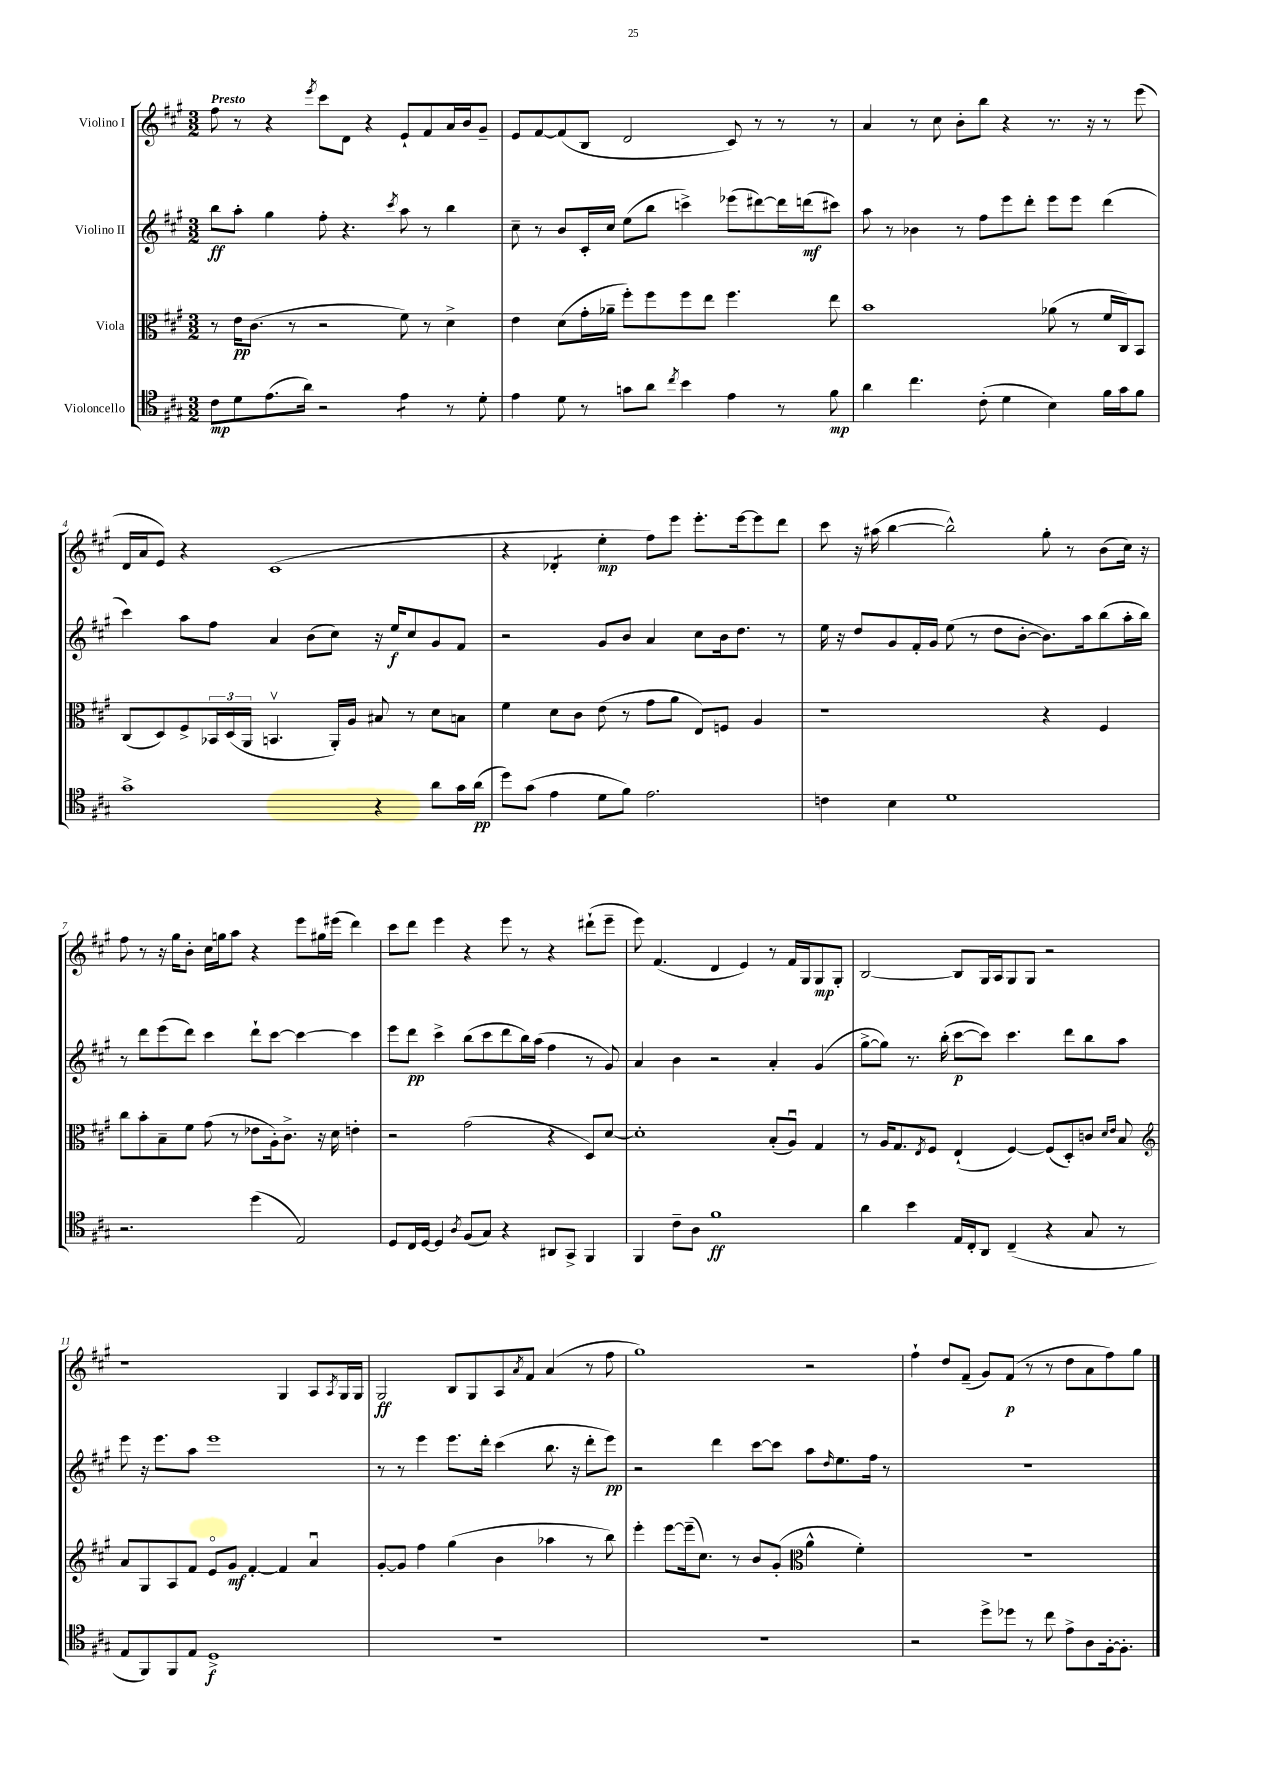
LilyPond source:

<<
\new StaffGroup <<
\new Staff = "s0" \with { instrumentName = "Violino I" } {
    \clef treble \key a \major \numericTimeSignature \time 3/2 \tempo "Presto"
    fis''8 r8 r4 \acciaccatura { e'''8 } cis'''8 d'8 r4 e'8-! fis'8 a'16 b'16 gis'8-- |
    e'8 fis'8~ fis'8( b8 d'2 cis'8) r8 r8 r8 |
    a'4 r8 cis''8 b'8-. b''8 r4 r8. r16 r8 e'''8( |
    d'16 a'16 e'8) r4 cis'1( |
    r4 des'4:8-. e''4-.\mp fis''8) e'''8 e'''8.-. e'''16~ e'''8 d'''8 |
    cis'''8 r16 ais''16( b''4~ b''2-^) gis''8-. r8 b'8( cis''16) r16 |
    fis''8 r8 r16 gis''16 b'8-. cis''16 g''16 a''8 r4 e'''8 gis''16 eis'''16( d'''4) |
    cis'''8 d'''8 e'''4 r4 e'''8 r8 r4 dis'''8-!( e'''8-- |
    e'''8) fis'4.( d'4 e'4) r8 fis'16 gis16 gis8\mp gis8-. |
    b2~ b8 gis16 a16 gis8 gis8 r2 |
    r1 gis4 a8 \acciaccatura { a8 } gis16 gis16 |
    gis2\ff b8 gis8 a8 \acciaccatura { a'8 } fis'8 a'4( r8 fis''8 |
    gis''1) r2 |
    fis''4-! d''8 fis'8--( gis'8) fis'8\p( r8 r8 d''8 a'8 fis''8) gis''8 \bar "|." |
}
\new Staff = "s1" \with { instrumentName = "Violino II" } {
    \clef treble \key a \major \numericTimeSignature \time 3/2
    b''8\ff a''8-. gis''4 fis''8-. r4. \acciaccatura { cis'''8 } a''8 r8 b''4 |
    cis''8-- r8 b'8 cis'16-. cis''16 e''8( b''8 c'''4->) ees'''8( dis'''8~) dis'''16 d'''16\mf( cis'''8) |
    a''8 r8 bes'4 r8 fis''8 e'''8 d'''8-. e'''8 e'''8 d'''4( |
    cis'''4) a''8 fis''8 a'4 b'8( cis''8) r16 e''16\f cis''8 gis'8 fis'8 |
    r2 gis'8 b'8 a'4 cis''8 b'16 d''8. r8 |
    e''16 r16 d''8 gis'8 fis'16-. gis'16 e''8( r8 d''8 b'8~-. b'8.) a''16 b''8( a''16-. b''16) |
    r8 d'''8 e'''8( d'''8) cis'''4 d'''8-! cis'''8~ cis'''4~ cis'''4 |
    e'''8 d'''8\pp cis'''4-> b''8( cis'''8 d'''8 b''16) a''16( fis''4 r8 gis'8) |
    a'4 b'4 r2 a'4-. gis'4( |
    gis''8~-> gis''8) r8. b''16-.( cis'''8~\p cis'''8) cis'''4. d'''8 b''8 a''8 |
    e'''8 r16 e'''8. a''8 e'''1 |
    r8 r8 e'''4 e'''8. d'''16-. cis'''4( b''8. r16 d'''8-. e'''8\pp) |
    r2 d'''4 cis'''8~ cis'''8 a''8 \grace { d''16 } e''8. fis''16 r8 |
    R1. \bar "|." |
}
\new Staff = "s2" \with { instrumentName = "Viola" } {
    \clef alto \key a \major \numericTimeSignature \time 3/2
    r8 e'16\pp cis'8.( r8 r2 fis'8) r8 d'4-> |
    e'4 d'8( gis'16-. aes'16-- fis''8-.) fis''8 fis''8 e''8 fis''4. e''8 |
    b'1 aes'8( r8 fis'16 cis16) b,8 |
    cis8( d8) fis8-> \tuplet 3/2 { bes,16 d16( a,16 } b,4.\upbow a,16-.) a16 bis8 r8 d'8 b8 |
    fis'4 d'8 cis'8 e'8( r8 gis'8 a'8 e8) f8 a4 |
    r1 r4 fis4 |
    cis''8 b'8-. b8-- fis'8 gis'8( r8 ees'8 a16-.) cis'8.-> r16 d'16 e'4-. |
    r2 gis'2( r4 d8) d'8~ |
    d'1-. b8-.( a8\downbow) gis4 |
    r8 a16 gis8. \acciaccatura { e8 } fis8 e4-!( fis4~) fis8( d8-.) c'8 \grace { d'16 e'16 } b8 |
    \clef treble a'8 gis8 a8 fis'8 e'8\flageolet gis'8\mf fis'4~-. fis'4 a'4\downbow |
    gis'8~-. gis'8 fis''4 gis''4( b'4 aes''4 r8 b''8) |
    e'''4-. e'''8~ e'''16--( cis''8.) r8 b'8 gis'8-.( \clef alto a'4-^ fis'4-.) |
    R1. \bar "|." |
}
\new Staff = "s3" \with { instrumentName = "Violoncello" } {
    \clef tenor \key a \major \numericTimeSignature \time 3/2
    cis'8\mp d'8 e'8.( a'16) r2 e'4:8 r8 d'8-. |
    e'4 d'8 r8 g'8 a'8 \acciaccatura { cis''8 } b'4 e'4 r8 fis'8\mp |
    a'4 cis''4. cis'8-.( d'4 b4) fis'16 gis'16 fis'8 |
    gis'1-> r4 a'8 gis'16 a'16\pp( |
    d''8) gis'8( e'4 d'8 fis'8) e'2. |
    c'4 b4 d'1 |
    r2. d''4( e2) |
    d8 cis16 d16~ d4 \acciaccatura { a8 } fis8( gis8) r4 ais,8 gis,8-> fis,4 |
    fis,4 cis'8-- a8 fis'1\ff |
    a'4 b'4 e16 cis16-. a,8 cis4--( r4 gis8 r8 |
    e8 fis,8) fis,8 e8 d1->\f |
    R1. |
    R1. |
    r2 d''8-> des''8 r8 cis''8 e'8-> a8 fis16~-. fis8.-. \bar "|." |
}
>>
>>
